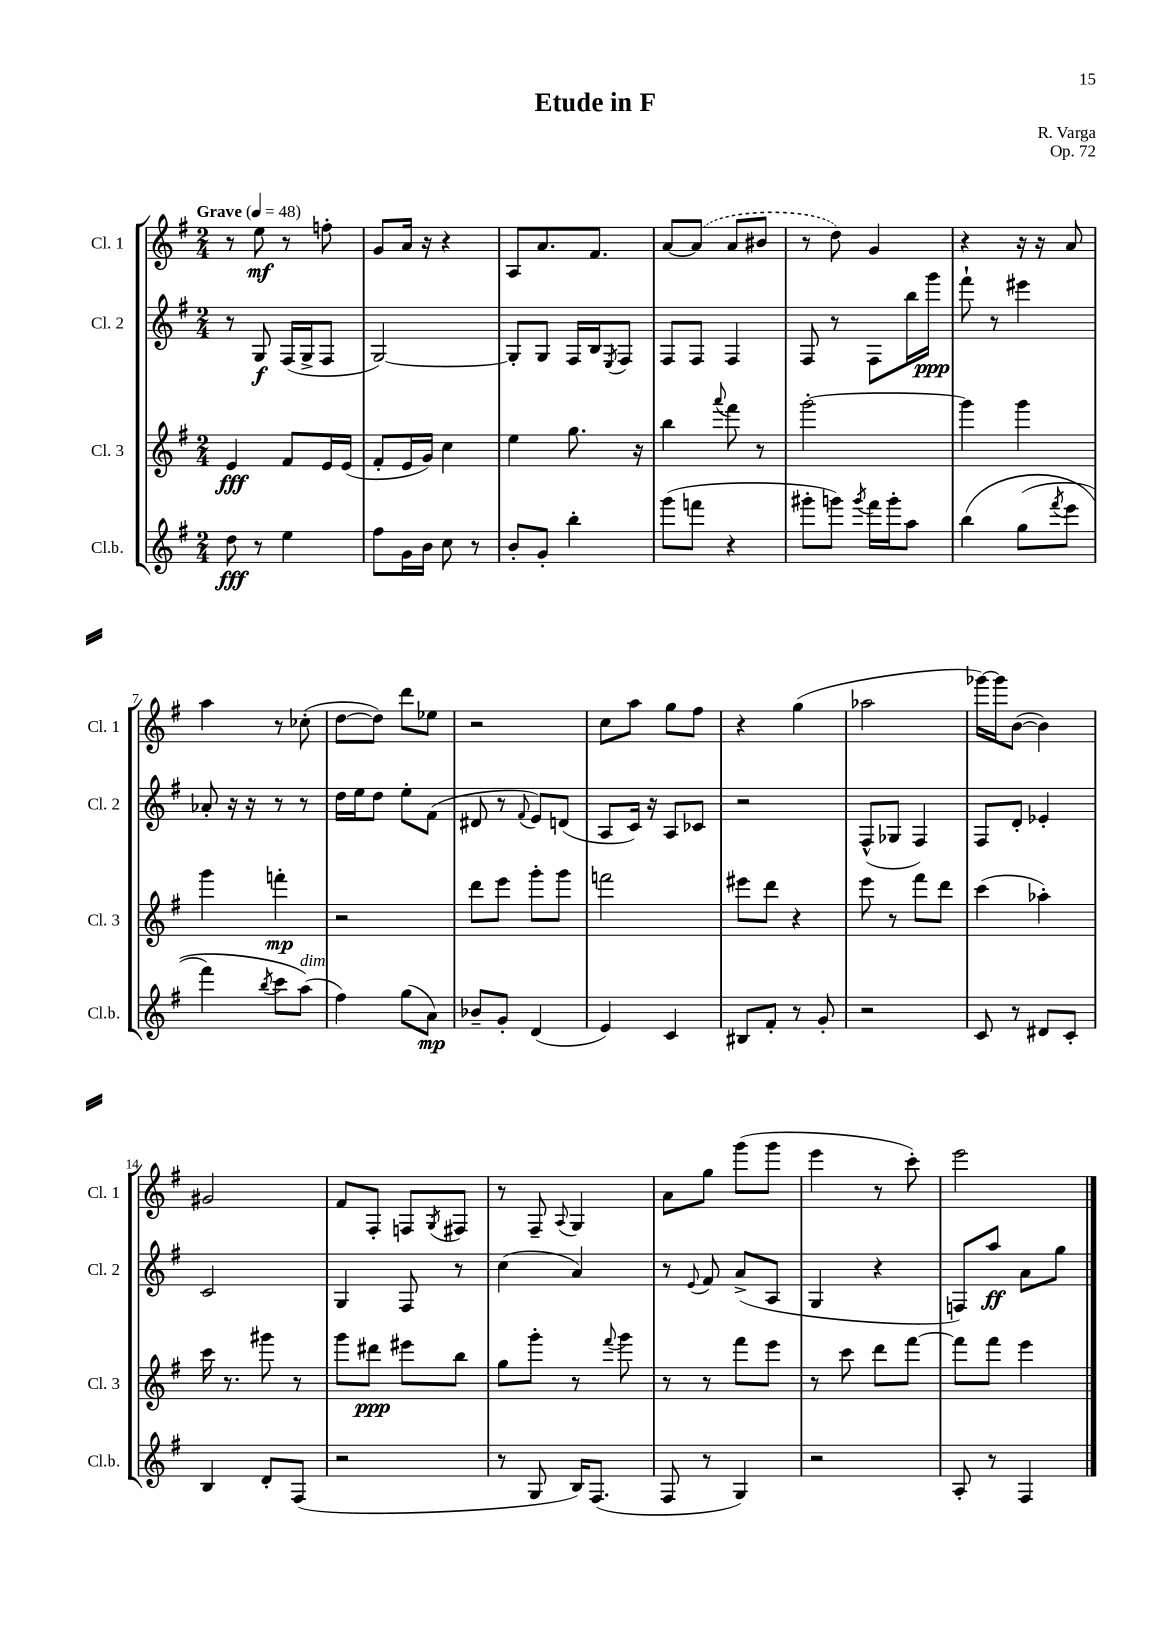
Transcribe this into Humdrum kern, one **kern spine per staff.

**kern	**kern	**kern	**kern
*staff4	*staff3	*staff2	*staff1
*clefG2	*clefG2	*clefG2	*clefG2
*k[f#]	*k[f#]	*k[f#]	*k[f#]
*M2/4	*M2/4	*M2/4	*M2/4
*MM48	*MM48	*MM48	*MM48
8dd\	4e/	8r	8r
8r	.	8G/	8ee\
4ee\	8f#/L	(16F#/LL	8r
.	.	16G^/J	.
.	16e/L	8F#/J	8ff'\
.	(16e/JJ	.	.
=	=	=	=
8ff#\L	8f#'/L	[2G/)	8g/L
16g\L	16e/L	.	16a/Jk
16b\JJ	16g/JJ)	.	16r
8cc\	4cc\	.	4r
8r	.	.	.
=	=	=	=
8b'/L	4ee\	8G'/]L	8A/L
8g'/J	.	8G/J	8.a/
4bb'\	8.gg\	16F#/LL	.
.	.	16B/J	8.f#/J
.	.	8qE/	.
.	.	8F#/J	.
.	16r	.	.
=	=	=	=
(8ggg\L	4bb\	8F#/L	[8a/L
8fff\J	.	8F#/J	(8a/]J
.	8qqaaa/	.	.
4r	8fff#\	4F#/	8a/L
.	8r	.	8b#/J
=	=	=	=
8ggg#'\L	[2ggg'\	8F#/	8r
8ggg\J)	.	8r	8dd\)
8qggg/	.	.	.
16fff#\LL	.	8F#\L	4g/
16ggg'\J	.	.	.
8aa\J	.	16bb\L	.
.	.	16ggg\JJ	.
=	=	=	=
&(4bb\	4ggg\]	8fff#`\	4r
.	.	8r	.
(8gg\L	4ggg\	4eee#\	16r
.	.	.	16r
8qfff#/	.	.	.
8eee\J	.	.	8a/
=	=	=	=
4fff#\)	4ggg\	8a-'/	4aa\
.	.	16r	.
.	.	16r	.
8qbb/	.	.	.
8ccc\L	4fff'\	8r	8r
(8aa\J&)	.	8r	(8cc-'\
=	=	=	=
4ff#\)	2r	16dd\LL	[8dd\L
.	.	16ee\J	.
.	.	8dd\J	8dd\]J)
(8gg\L	.	8ee'\L	8ddd\L
8a\J)	.	(8f#\J	8ee-\J
=	=	=	=
8b-~/L	8ddd\L	8d#/	2r
8g'/J	8eee\J	8r	.
.	.	8qqf#/	.
(4d/	8ggg'\L	8e/L)	.
.	8ggg\J	(8d/J	.
=	=	=	=
4e/)	2fff\	8A/L	8cc\L
.	.	16c/Jk)	8aa\J
.	.	16r	.
4c/	.	8A/L	8gg\L
.	.	8c-/J	8ff#\J
=	=	=	=
8B#/L	8eee#\L	2r	4r
8f#'/J	8ddd\J	.	.
8r	4r	.	(4gg\
8g'/	.	.	.
=	=	=	=
2r	8eee\	(8F#^^/L	2aa-\
.	8r	8G-/J	.
.	8fff#\L	4F#/)	.
.	8ddd\J	.	.
=	=	=	=
8c/	(4ccc\	8F#/L	[16ggg-\LL)
.	.	.	16ggg-\]J
8r	.	8d'/J	([8b\J
8d#/L	4aa-'\)	4e-'/	4b\])
8c'/J	.	.	.
=	=	=	=
4B/	16ccc\	2c/	2g#/
.	8.r	.	.
8d'/L	8ggg#\	.	.
(8F#/J	8r	.	.
=	=	=	=
2r	8ggg\L	4G/	8f#/L
.	8ddd#\J	.	8F#'/J
.	8eee#\L	8F#/	8F/L
.	.	.	8qG/
.	8bb\J	8r	8F#/J
=	=	=	=
8r	8gg\L	(4cc\	8r
8G/	8ggg'\J	.	8F#~/
.	.	.	8qqA/
16B/LK)	8r	4a/)	4G/
(8.F#/J	.	.	.
.	8qqfff#/	.	.
.	8ggg\	.	.
=	=	=	=
8F#/	8r	8r	8a\L
.	.	8qqe/	.
8r	8r	8f#/	8gg\J
4G/)	8fff#\L	(8a^/L	(8ggg\L
.	8eee\J	8A/J	8ggg\J
=	=	=	=
2r	8r	4G/	4eee\
.	8ccc\	.	.
.	8ddd\L	4r	8r
.	[8fff#\J	.	8ccc'\)
=	=	=	=
8A'/	8fff#\]L	8F/L)	2eee\
8r	8fff#\J	8aa/J	.
4F#/	4eee\	8a\L	.
.	.	8gg\J	.
==	==	==	==
*-	*-	*-	*-
